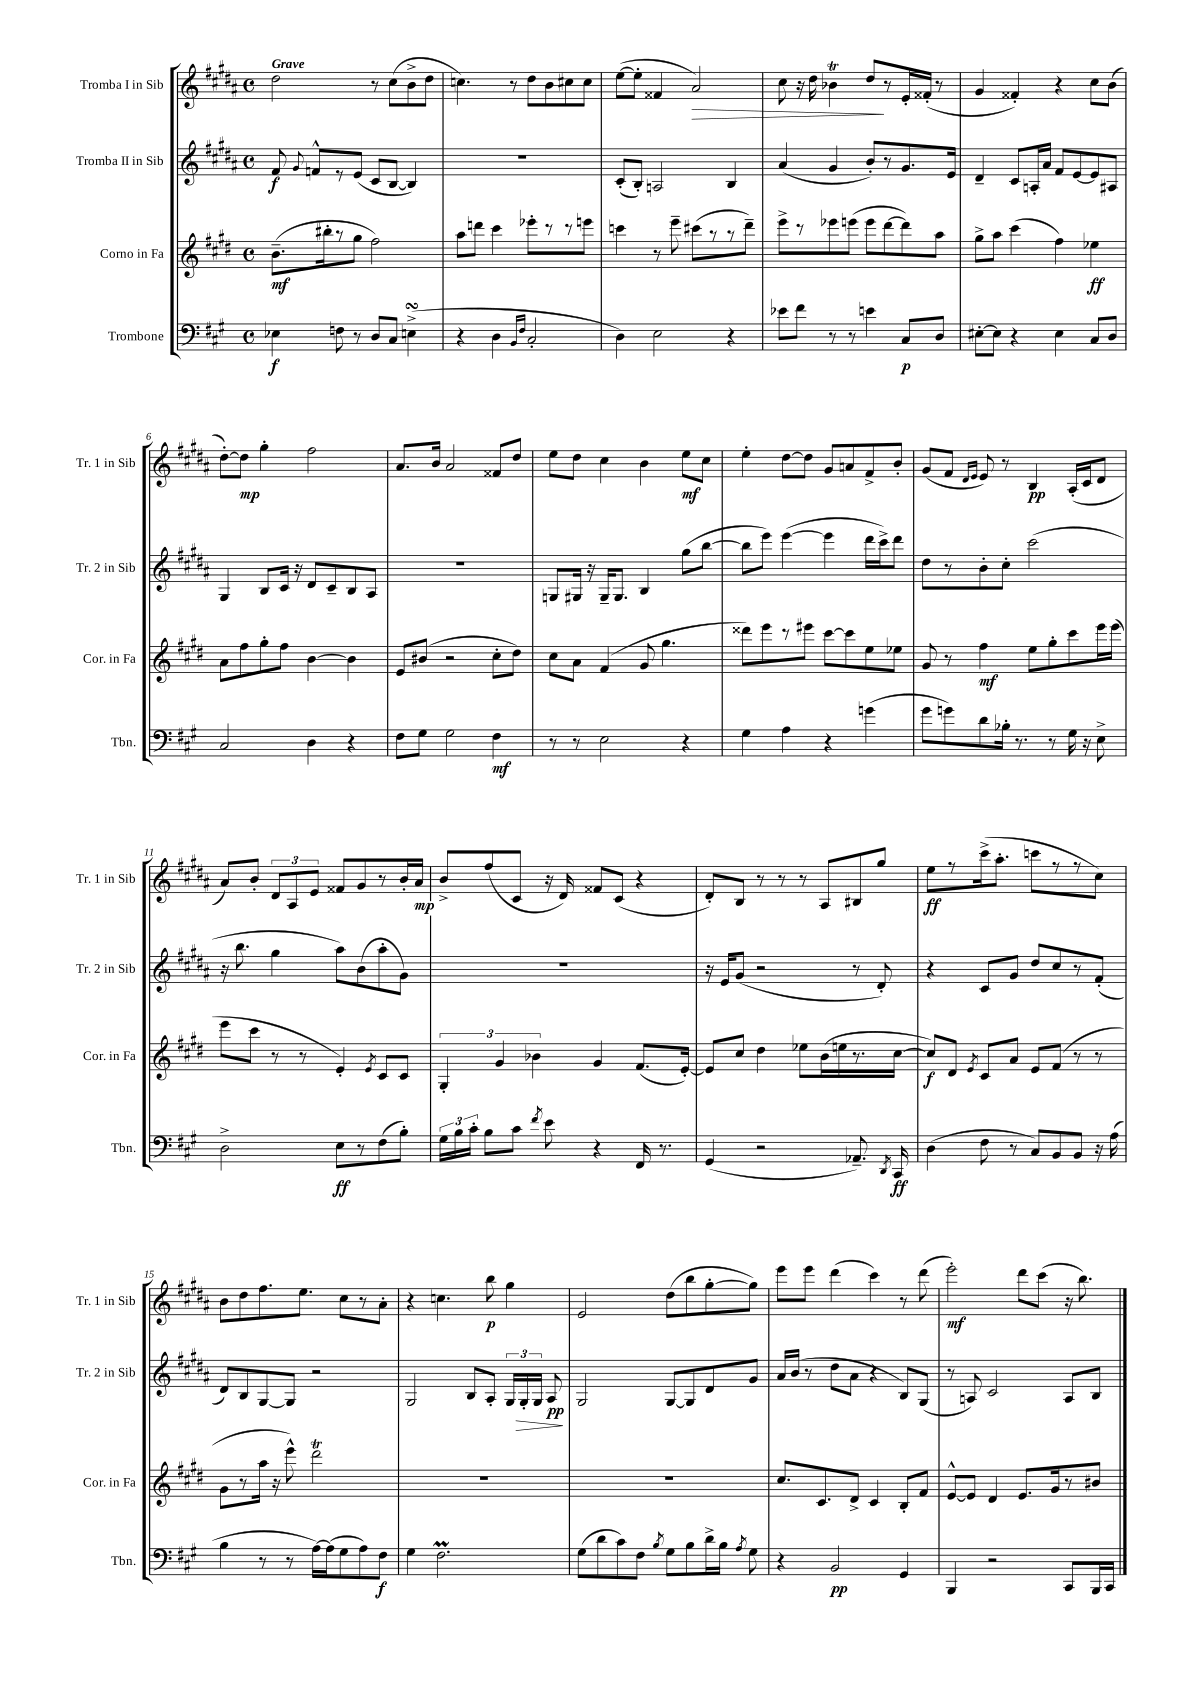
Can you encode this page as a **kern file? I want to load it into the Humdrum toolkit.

**kern	**kern	**kern	**kern
*staff4	*staff3	*staff2	*staff1
*clefF4	*clefG2	*clefG2	*clefG2
*k[f#c#g#]	*k[f#c#g#d#]	*k[f#c#g#d#a#]	*k[f#c#g#d#a#]
*M4/4	*M4/4	*M4/4	*M4/4
*met(c)	*met(c)	*met(c)	*met(c)
4E-	(8.b~	8f#	2dd#
.	.	8qqg#	.
.	.	8f^^	.
.	16bb#'	.	.
8F	8r	8r	.
8r	8gg#	(8e	.
8D	2ff#)	8c#	8r
8C#	.	[8B	(8cc#
(4E^	.	4B])	8b^
.	.	.	8dd#
=	=	=	=
4r	8aa	1r	4.cc)
.	8ddd	.	.
4D	4ccc#	.	.
.	.	.	8r
16qqBB	.	.	.
16qqF#	.	.	.
2C#'	8eee-'	.	8dd#
.	8r	.	8b
.	8r	.	8cc#
.	8eee	.	8cc#
=	=	=	=
4D)	4ccc	(8c#'	([8ee
.	.	8B')	8ee']
2E	8r	2A	4f##
.	8eee~	.	.
.	(8ccc#	.	2a#)
.	8r	.	.
4r	8r	4B	.
.	8ddd#~)	.	.
=	=	=	=
8e-	8eee^	(4a#	8cc#
8f#	8r	.	16r
.	.	.	16dd#
8r	8eee-	4g#	4b-
8r	(8eee	.	.
4e	8eee	8b')	8dd#
.	[8ddd#	8r	8r
8C#	8ddd#])	8.g#	16e'
.	.	.	(16f##'
8D	8aa	.	8r
.	.	16e	.
=	=	=	=
[8E#'	8gg#^	4d#~	4g#
8E#]	8aa	.	.
4r	(4ccc#	8c#	4f##')
.	.	16A'	.
.	.	16a#	.
4E#	4ff#)	8f#	4r
.	.	[8e	.
8C#	4ee-	8e]	8cc#
8D	.	8A#	(8b
=	=	=	=
2C#	8a	4G#	[8dd#')
.	8ff#	.	8dd#]
.	8gg#'	8B	4gg#'
.	8ff#	16c#	.
.	.	16r	.
4D	[4b	8d#	2ff#
.	.	8c#~	.
4r	4b]	8B	.
.	.	8A#	.
=	=	=	=
8F#	8e	1r	8.a#
8G#	(8b#	.	.
.	.	.	16b
2G#	2r	.	2a#
4F#	8cc#'	.	8f##
.	8dd#)	.	8dd#
=	=	=	=
8r	8cc#	8G	8ee
8r	8a	16G#	8dd#
.	.	16r	.
2E	(4f#	16G#~	4cc#
.	.	8.G#	.
.	8g#	4B	4b
.	4.gg#	.	.
4r	.	(8gg#	8ee
.	.	[8bb	8cc#
=	=	=	=
4G#	8ddd##)	8bb]	4ee'
.	8eee	8eee)	.
4A	8r	([4eee	[8dd#
.	8eee#	.	8dd#]
4r	[8ccc#	4eee]	8g#
.	8ccc#]	.	8a
(4g	8ee	16ddd#	8f#^
.	.	16ccc#^)	.
.	8ee-	8ddd#	8b'
=	=	=	=
8g#	8g#	8dd#	(8g#
8g)	8r	8r	8f#
.	.	.	16qqd#
.	.	.	16qqe
8d	4ff#	8b'	8e)
16B-'	.	8cc#'	8r
8.r	.	.	.
.	8ee	(2ccc#	4B
8r	8gg#'	.	.
16G#	8ccc#	.	(16A#'
16r	.	.	16c#
8E^	16eee	.	8d#
.	(16eee	.	.
=	=	=	=
2D^	8eee	16r	8a#)
.	.	8.bb	.
.	8ccc#	.	8b'
.	8r	4gg#	12d#
.	.	.	12A#
.	8r	.	.
.	.	.	12e
8E	4e')	8aa#)	8f##
8r	.	(8b	8g#
.	8qe	.	.
(8F#	8c#	8aa#'	8r
8B')	8c#	8g#)	16b'
.	.	.	16a#
=	=	=	=
24G#	6G#'	1r	8b^
24B	.	.	.
24c#'	.	.	.
8B	.	.	(8ff#
.	6g#	.	.
8c#	.	.	8c#
.	6b-	.	.
8qf#	.	.	.
8e	.	.	16r
.	.	.	16d#)
4r	4g#	.	8f##
.	.	.	(8c#
16FF#	(8.f#	.	4r
8.r	.	.	.
.	[16e')	.	.
=	=	=	=
(4GG#	8e]	16r	8d#')
.	.	16e	.
.	8cc#	(8g#	8B
2r	4dd#	2r	8r
.	.	.	8r
.	8ee-	.	8r
.	(16b	.	8A#
.	16ee	.	.
8.AA-~)	8.r	8r	8B#
.	.	8d#')	8gg#
8qDD	.	.	.
16CC#	[16cc#	.	.
=	=	=	=
(4D	8cc#])	4r	8ee
.	8d#	.	8r
.	8qe	.	.
8F#	8c#	8c#	(16ccc#^
.	.	.	8.aa#'
8r	8a	8g#	.
8C#)	8e	8dd#	8ccc
8BB	(8f#	8cc#	8r
8BB	8r	8r	8r
16r	8r	(8f#'	8cc#)
(16A	.	.	.
=	=	=	=
4B	8g#	8d#)	8b
.	8r	8B	8dd#
8r	16aa	[8G#	8.ff#
.	16r	.	.
8r	8eee^^)	8G#]	.
.	.	.	8.ee
[16A)	2ddd#	2r	.
(16A]	.	.	.
8G#	.	.	8cc#
8A)	.	.	8r
8F#	.	.	8a#'
=	=	=	=
4G#	1r	2G#	4r
2.F#	.	.	4.cc
.	.	8B	.
.	.	8A#'	8bb
.	.	24G#	4gg#
.	.	24G#'	.
.	.	24G#	.
.	.	8A#	.
=	=	=	=
(8G#	1r	2G#	2e
8d	.	.	.
8c#)	.	.	.
8F#	.	.	.
8qB	.	.	.
8G#	.	[8G#	(8dd#
8B	.	8G#]	8bb
16d^	.	8d#	[8gg#'
16B	.	.	.
8qA	.	.	.
8G#	.	8g#	8gg#])
=	=	=	=
4r	8.cc#	16a#	8eee
.	.	(16b	.
.	.	8r	8eee
.	8.c#	.	.
2BB	.	8dd#	(4ddd#
.	8d#^	8a#	.
.	4c#	4r	4ccc#)
4GG#	8B'	8B)	8r
.	8f#	(8G#	(8ddd#
=	=	=	=
4BBB	[8e^^	8r	2eee')
.	8e]	8A)	.
2r	4d#	2c#	.
.	8.e	.	8ddd#
.	.	.	(8ccc#
.	16g#	.	.
8CC#	8r	8A	16r
.	.	.	8.bb)
16BBB	8b#	8B	.
16CC#	.	.	.
==	==	==	==
*-	*-	*-	*-
